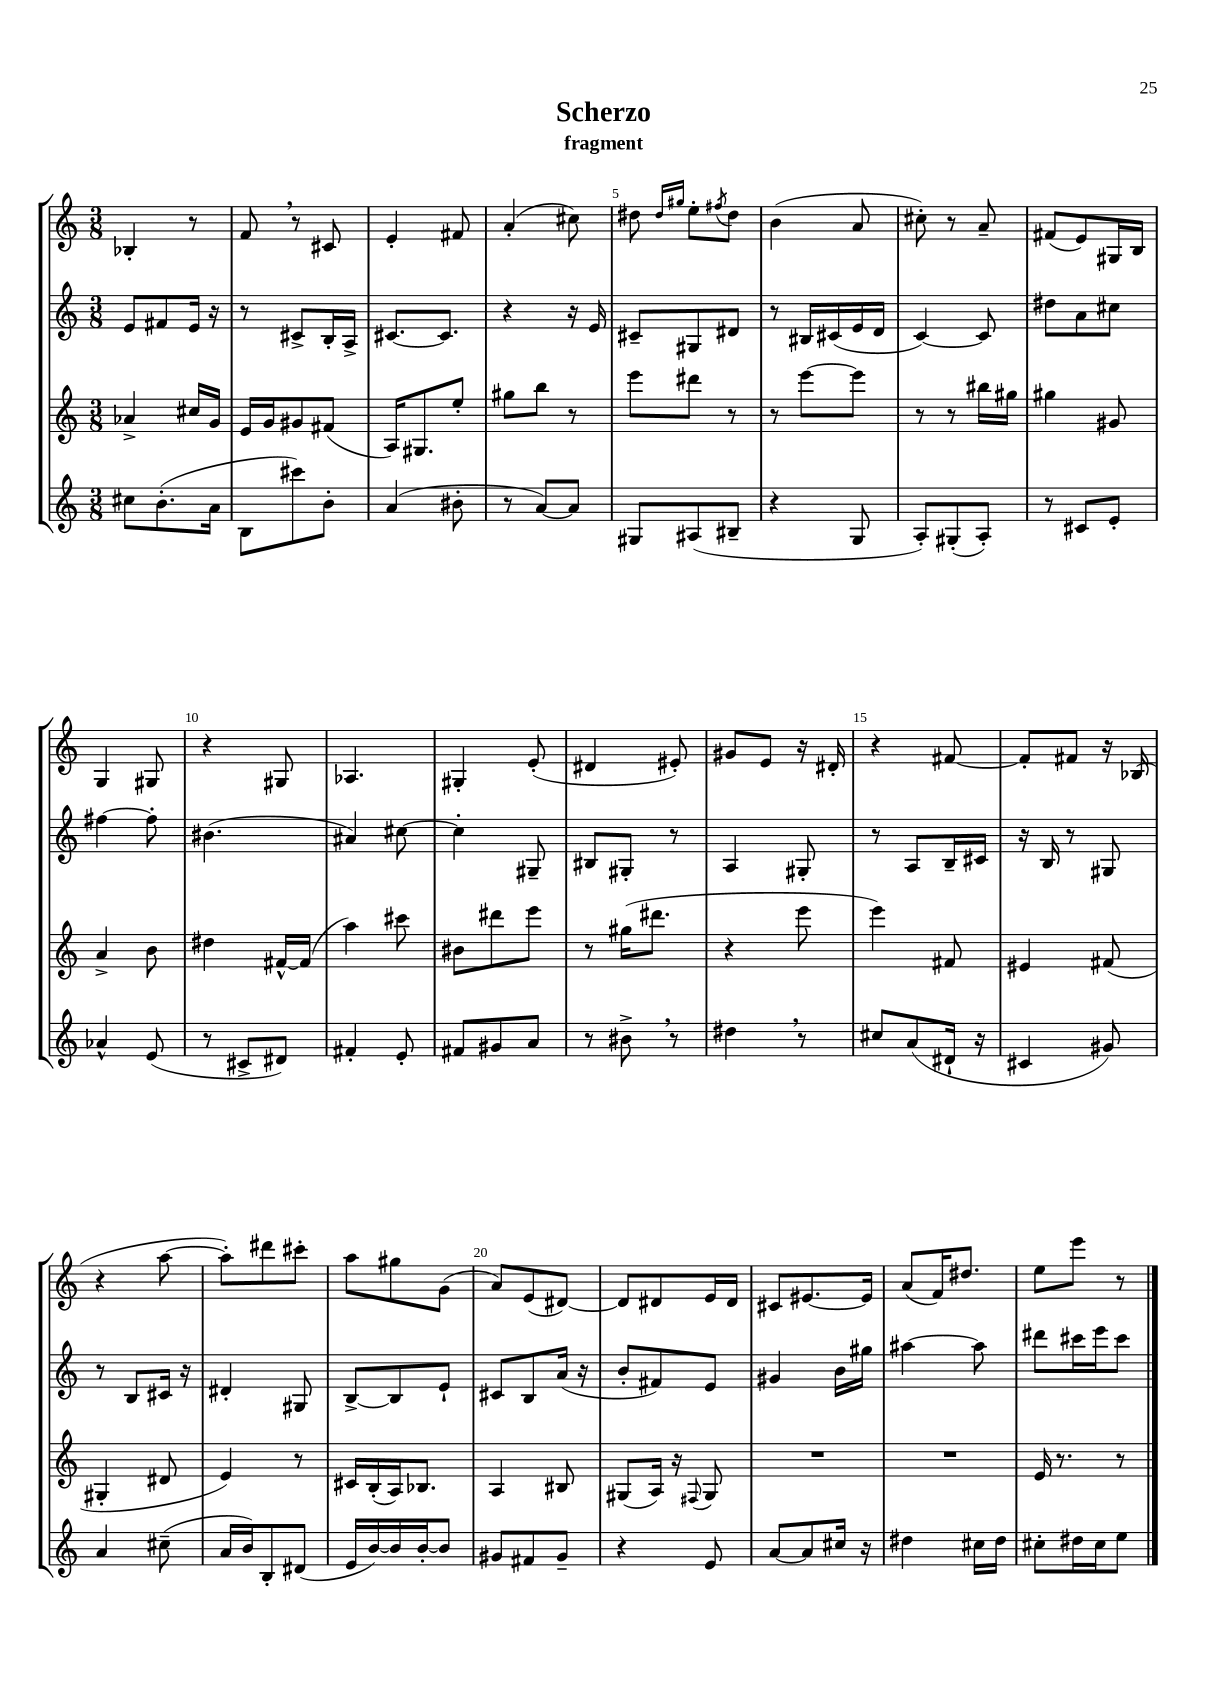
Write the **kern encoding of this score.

**kern	**kern	**kern	**kern
*staff4	*staff3	*staff2	*staff1
*clefG2	*clefG2	*clefG2	*clefG2
*k[]	*k[]	*k[]	*k[]
*M3/8	*M3/8	*M3/8	*M3/8
8cc#\L	4a-^/	8e/L	4B-'/
(8.b'\	.	8f#/	.
.	16cc#/LL	16e/Jk	8r
16a\Jk	16g/JJ	16r	.
=	=	=	=
8B\L	16e/LL	8r	8f/
.	16g/J	.	.
8ccc#\)	8g#/	8c#^/L	8r
8b'\J	(8f#/J	16B'/L	8c#/
.	.	16A^/JJ	.
=	=	=	=
(4a/	16A/LK)	[8.c#/L	4e'/
.	8.G#/	.	.
.	.	8.c#/]J	.
8b#'\	8ee'/J	.	8f#/
=	=	=	=
8r	8gg#\L	4r	(4a'/
[8a/L)	8bb\J	.	.
8a/]J	8r	16r	8cc#\)
.	.	16e/	.
=	=	=	=
8G#/L	8eee\L	8c#~/L	8dd#\
.	.	.	16qqdd#/LL
.	.	.	16qqgg#/JJ
(8A#/	8ddd#\J	8G#/	8ee'\L
.	.	.	8qff#/
8B#~/J	8r	8d#/J	8dd#\J
=	=	=	=
4r	8r	8r	(4b\
.	[8eee\L	16B#/LL	.
.	.	(16c#/	.
8G/	8eee\]J	16e/	8a/
.	.	16d/JJ	.
=	=	=	=
8A'/L)	8r	[4c/)	8cc#'\)
(8G#'/	8r	.	8r
8A'/J)	16bb#\LL	8c/]	8a~/
.	16gg#\JJ	.	.
=	=	=	=
8r	4gg#\	8dd#\L	(8f#/L
8c#/L	.	8a\	8e/)
8e'/J	8g#/	8cc#\J	16G#/L
.	.	.	16B/JJ
=	=	=	=
4a-^^/	4a^/	[4ff#\	4G/
(8e/	8b\	8ff#'\]	8G#/
=	=	=	=
8r	4dd#\	(4.b#\	4r
8c#^/L	.	.	.
8d#/J)	[16f#^^/LL	.	8G#/
.	(16f#/]JJ	.	.
=	=	=	=
4f#'/	4aa\)	4a#/)	4.A-/
8e'/	8ccc#\	[8cc#\	.
=	=	=	=
8f#/L	8b#\L	4cc#'\]	4G#'/
8g#/	8ddd#\	.	.
8a/J	8eee\J	8G#~/	(8e'/
=	=	=	=
8r	8r	8B#/L	4d#/
8b#^\	(16gg#\LK	8G#'/J	.
.	8.ddd#\J	.	.
8r	.	8r	8e#'/)
=	=	=	=
4dd#\	4r	4A/	8g#/L
.	.	.	8e/J
8r	8eee\	8G#'/	16r
.	.	.	16d#'/
=	=	=	=
8cc#/L	4eee\)	8r	4r
(8a/	.	8A/L	.
16d#`/Jk	8f#/	16B~/L	[8f#/
16r	.	16c#/JJ	.
=	=	=	=
4c#/	4e#/	16r	8f#'/]L
.	.	16B/	.
.	.	8r	8f#/J
8g#/)	(8f#/	8G#/	16r
.	.	.	(16B-/
=	=	=	=
4a/	4G#'/	8r	4r
.	.	8B/L	.
(8cc#~\	8d#/	16c#/Jk	[8aa\
.	.	16r	.
=	=	=	=
16a/LL	4e/)	4d#'/	8aa'\]L)
16b/J)	.	.	.
8B'/	.	.	8ddd#\
(8d#/J	8r	8G#/	8ccc#'\J
=	=	=	=
16e/LL	16c#/LL	[8B^/L	8aa\L
[16b/)	(16B'/	.	.
16b/]	16A/J)	8B/]	8gg#\
[16b'/J	8.B-/J	.	.
8b/]J	.	8e`/J	(8g\J
=	=	=	=
8g#/L	4A/	8c#/L	8a/L)
8f#/	.	8B/	(8e/
8g#~/J	8B#/	(16a/Jk	[8d#/J)
.	.	16r	.
=	=	=	=
4r	(8G#/L	8b'/L	8d#/]L
.	16A/Jk)	8f#/)	8d#/
.	16r	.	.
.	8qqF#/	.	.
8e/	8G#/	8e/J	16e/L
.	.	.	16d#/JJ
=	=	=	=
[8a/L	4.r	4g#/	8c#/L
8a/]	.	.	[8.e#/
16cc#/Jk	.	16b\LL	.
16r	.	16gg#\JJ	16e#/]Jk
=	=	=	=
4dd#\	4.r	[4aa#\	(8a/L
.	.	.	16f/K)
.	.	.	8.dd#/J
16cc#\LL	.	8aa#\]	.
16dd#\JJ	.	.	.
=	=	=	=
8cc#'\L	16e/	8ddd#\L	8ee\L
.	8.r	.	.
16dd#\L	.	16ccc#\L	8eee\J
16cc#\J	.	16eee\J	.
8ee\J	8r	8ccc#\J	8r
==	==	==	==
*-	*-	*-	*-
